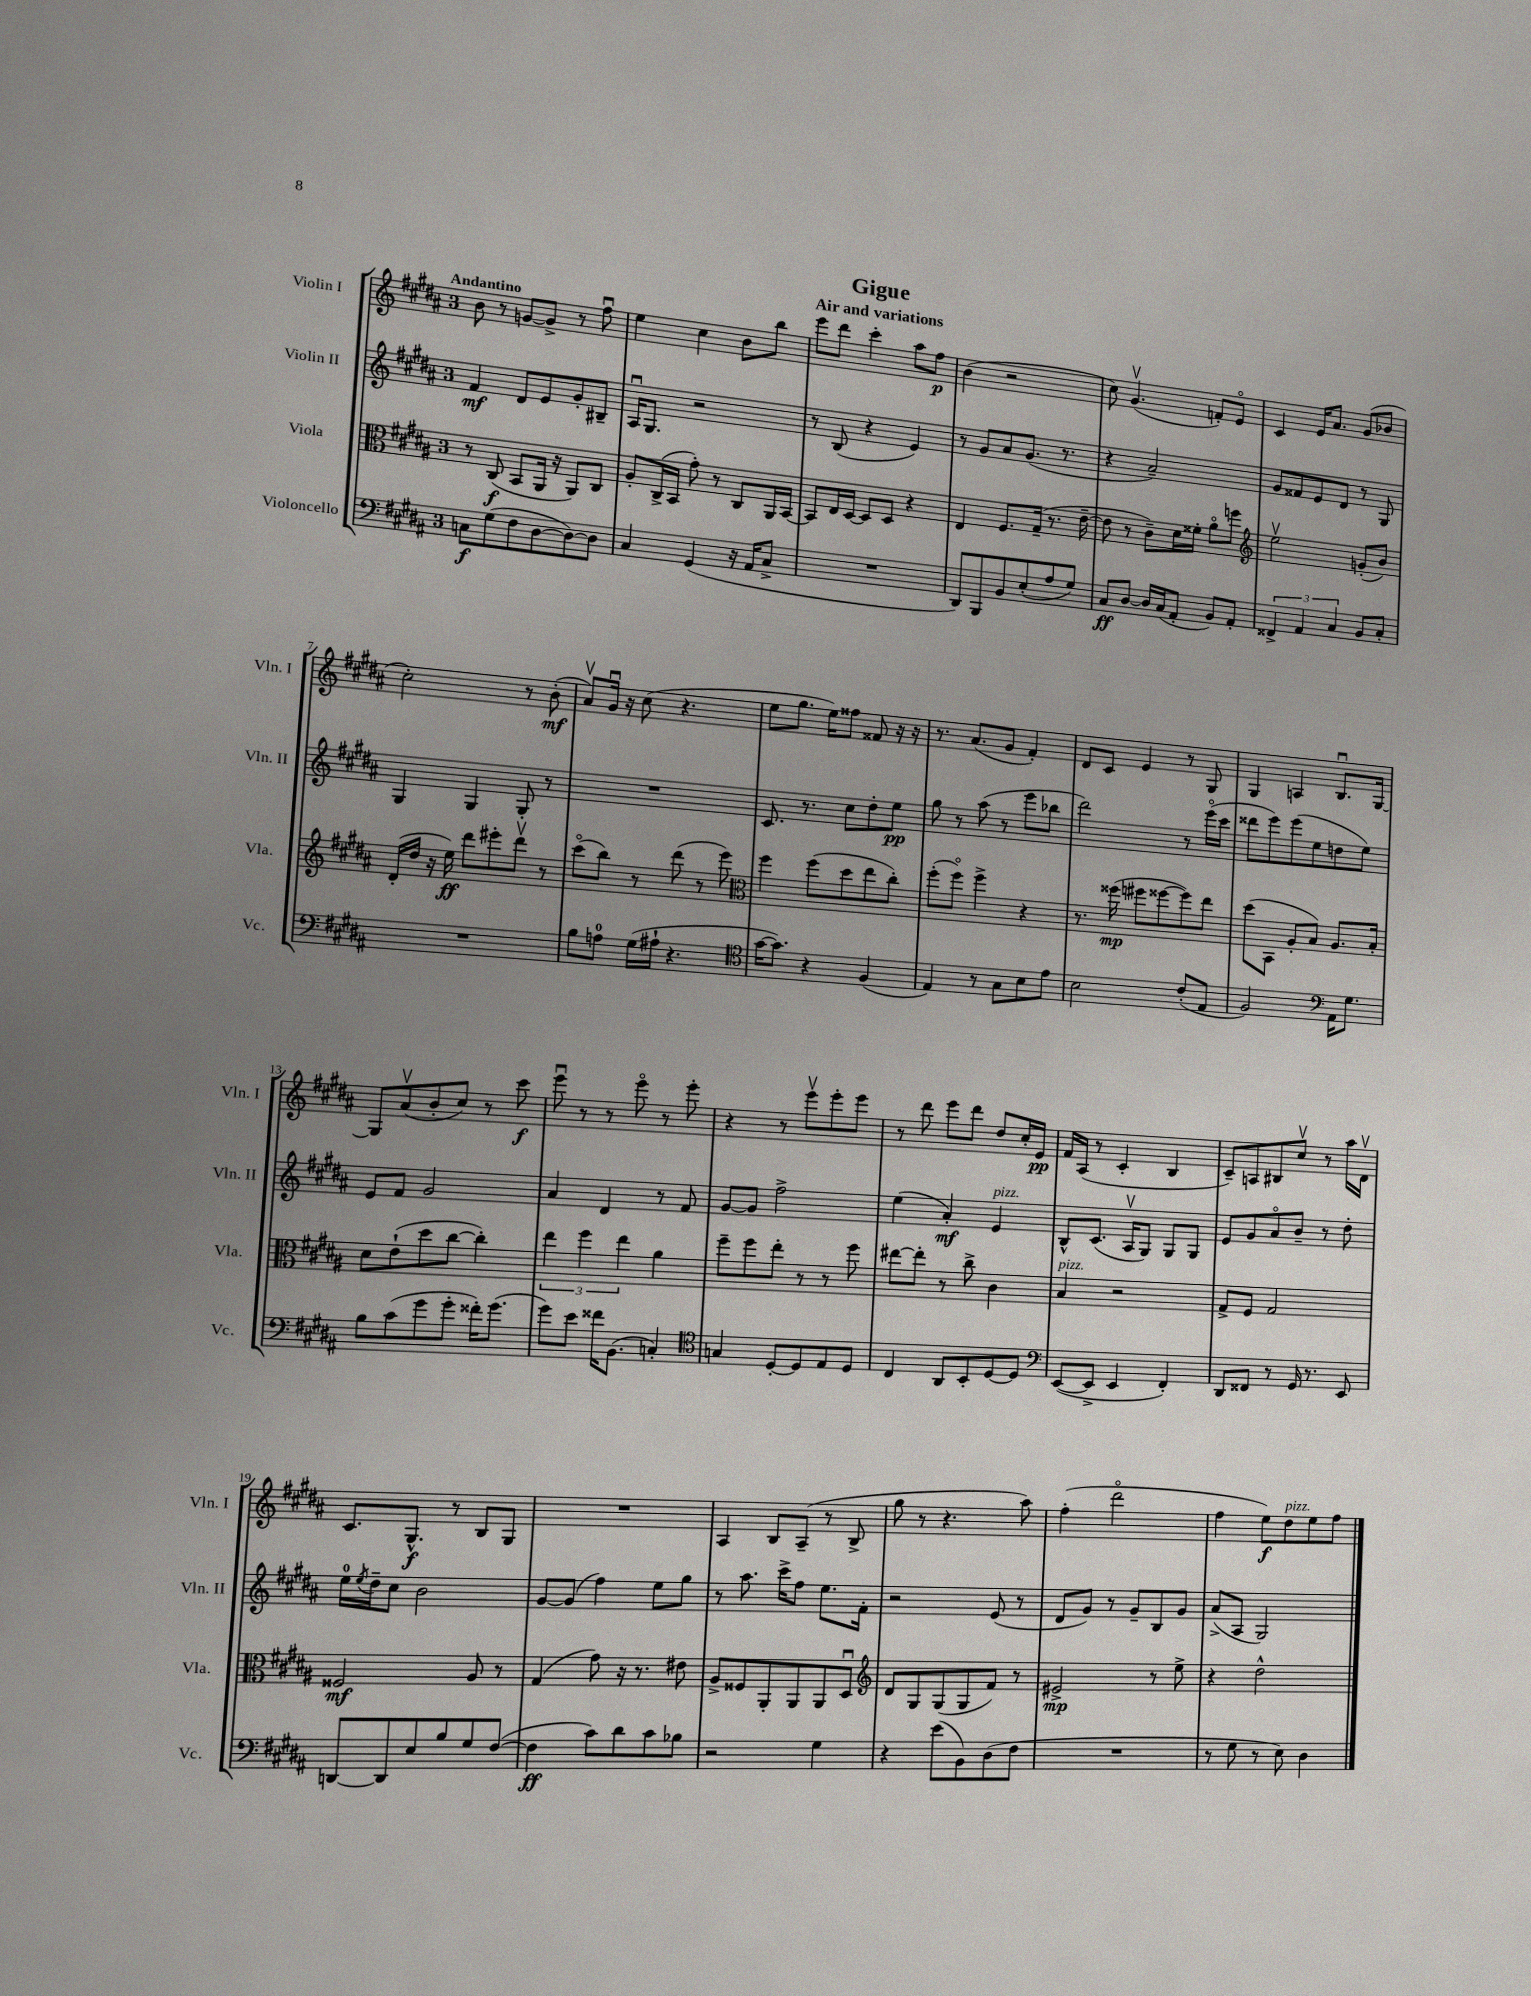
\header { title = "Gigue" subtitle = "Air and variations" }
<<
\new StaffGroup <<
\new Staff = "s0" \with { instrumentName = "Violin I" shortInstrumentName = "Vln. I" } {
    \clef treble \key b \major \once \override Staff.TimeSignature.style = #'single-digit \time 3/4 \tempo "Andantino"
    b'8 r8 g'8~ g'8-> r8 fis''8\downbow |
    e''4 cis''4 b'8 b''8 |
    e'''8 dis'''8 cis'''4-. ais''8 fis''8\p |
    b'4( r2 |
    cis''8) gis'4.\upbow( f'8-.) e'8\flageolet |
    cis'4 e'16 ais'8. gis'8( bes'8 |
    cis''2-.) r8 b'8-.\mf( |
    ais'8\upbow) gis'16\downbow r16 cis''8( r4. |
    e''8 gis''8. e''16) fisis''8 fisis'8 r16 r16 |
    r8. ais'8.( gis'8 fis'4-.) |
    dis'8 cis'8 e'4 r8 gis8 |
    gis4 a4 b8.\downbow gis16~ |
    gis8 ais'8\upbow( b'8-. cis''8) r8 cis'''8\f |
    e'''8\downbow r8 r8 e'''8\flageolet r8 e'''8-. |
    r4 r8 e'''8\upbow e'''8-. e'''8 |
    r8 dis'''8 e'''8 dis'''8 dis''8 cis''16-. e'16\pp |
    fis'16 ais16( r8 cis'4-. b4 |
    cis'8--) a8 bis8 cis''8\upbow r8 ais''16 dis'16\upbow |
    cis'8. gis8.-^\f r8 b8 gis8 |
    R2. |
    ais4 b8 ais8--( r8 b8-> |
    gis''8 r8 r4. ais''8) |
    fis''4-.( dis'''2\flageolet |
    fis''4 e''8\f) dis''8^\markup { \italic "pizz." } e''8 fis''8 \bar "|." |
}
\new Staff = "s1" \with { instrumentName = "Violin II" shortInstrumentName = "Vln. II" } {
    \clef treble \key b \major \once \override Staff.TimeSignature.style = #'single-digit \time 3/4
    fis'4\mf dis'8 e'8 gis'8-. bis8-- |
    ais16\downbow gis8. r2 |
    r8 b8( r4 e'4) |
    r8 gis'8 ais'8 gis'8.( r8. |
    r4 ais'2--) |
    gis'8 fisis'8 e'8 dis'8 r8 gis8 |
    gis4 gis4 gis8-. r8 |
    R2. |
    cis'8. r8. cis''8 dis''8-. e''8\pp |
    gis''8 r8 ais''8( r8 e'''8 bes''8 |
    dis'''2) r8 e'''16\flageolet( cis'''16 |
    disis'''8 e'''8) e'''8( e''8 d''8 e''8) |
    e'8 fis'8 gis'2 |
    ais'4 dis'4 r8 fis'8 |
    gis'8~ gis'8 fis''2-> |
    e''4( ais'4-.\mf) e'4^\markup { \italic "pizz." } |
    b8-^ cis'8.( ais16\upbow gis8) gis8 gis8 |
    e'8 gis'8 ais'8\flageolet b'8-- r8 dis''8-. |
    e''16-0 \acciaccatura { e''8 } dis''16-- cis''8 b'2 |
    gis'8~ gis'8( fis''4) e''8 gis''8 |
    r8 ais''8. cis'''16-> fis''8 e''8. fis'16-. |
    r2 e'8( r8 |
    dis'8 gis'8) r8 gis'8-- b8 gis'8 |
    ais'8->( ais8 gis2) \bar "|." |
}
\new Staff = "s2" \with { instrumentName = "Viola" shortInstrumentName = "Vla." } {
    \clef alto \key b \major \once \override Staff.TimeSignature.style = #'single-digit \time 3/4
    r8 cis8\f( b,8 ais,16 r16 ais,8) cis8 |
    ais8-. cis16->( b,16 gis'8-.) r8 cis8 ais,16 b,16~ |
    b,8 e16 dis16~ dis8 dis8 r4 |
    e4 fis8. gis16--( r8. e'16~-- |
    e'8 r8 cis'8--) dis'16 fisis'16-. ais'8\flageolet f''8 |
    \clef treble e''2\upbow g'8-.( b'8) |
    dis'16-.( dis''16 r16 e''16\ff) dis'''8 eis'''8-. dis'''8\upbow r8 |
    cis'''8\flageolet( b''8) r8 dis'''8( r8 e'''8) |
    \clef alto fis''4 fis''8( dis''8 e''8 cis''8-.) |
    fis''8-.( fis''8\flageolet) fis''4-> r4 |
    r8. fisis''16\mp( fis''8 fisis''8~ fisis''8) e''8 |
    dis''8( b,8 ais8-. b8) ais8. b16-. |
    dis'8 e'8-!( dis''8 cis''8~ cis''4-.) |
    \tuplet 3/2 { e''4 fis''4 e''4 } ais'4 |
    fis''8-- fis''8 e''8-. r8 r8 fis''8 |
    eis''8~ eis''8-. r8 cis''8-> cis'4 |
    b4^\markup { \italic "pizz." } r2 |
    gis8-> fis8 gis2 |
    fisis2\mf ais8 r8 |
    gis4( gis'8) r16 r8. eis'8 |
    ais8-> fisis8 ais,8-. ais,8 ais,8 dis8\downbow |
    \clef treble dis'8 gis8 gis8( gis8 fis'8) r8 |
    eis'2->\mp r8 e''8-> |
    r4 dis''2-^ \bar "|." |
}
\new Staff = "s3" \with { instrumentName = "Violoncello" shortInstrumentName = "Vc." } {
    \clef bass \key b \major \once \override Staff.TimeSignature.style = #'single-digit \time 3/4
    c8\f gis8( fis8 dis8~ dis8~) dis8 |
    cis4 gis,4( r16 ais,16 cis8-> |
    R2. |
    dis,8) b,,8 b,8 e8-.( ais8 gis8) |
    cis8\ff dis8~ dis16 cis16( ais,8-. b,8) ais,8-. |
    \tuplet 3/2 { fisis,4-> ais,4 cis4 } b,8 cis8-. |
    R2. |
    b8 a8-0 gis16( ais16-! r4. |
    \clef tenor gis'16~ gis'8.) r4 fis4( |
    e4) r8 gis8 b8 e'8 |
    b2 cis'8-.( e8 |
    fis2) \clef bass ais,16 gis8. |
    b8 cis'8( gis'8 gis'8-. fisis'16-.) gis'8.( |
    gis'8) e'8 fisis'16 b,8.( c4-.) |
    \clef tenor g4 dis8~-. dis8 e8 dis8 |
    cis4 ais,8 b,8-. dis8~ dis8 |
    \clef bass e,8~( e,8-> e,4 fis,4-.) |
    dis,8 fisis,8 r8 gis,16 r8. e,8 |
    d,8~ d,8 e8 b8 gis8 fis8~( |
    fis4\ff cis'8) dis'8 cis'8 bes8 |
    r2 gis4 |
    r4 e'8( b,8) dis8( fis8 |
    R2. |
    r8 gis8 r8 e8) dis4 \bar "|." |
}
>>
>>
